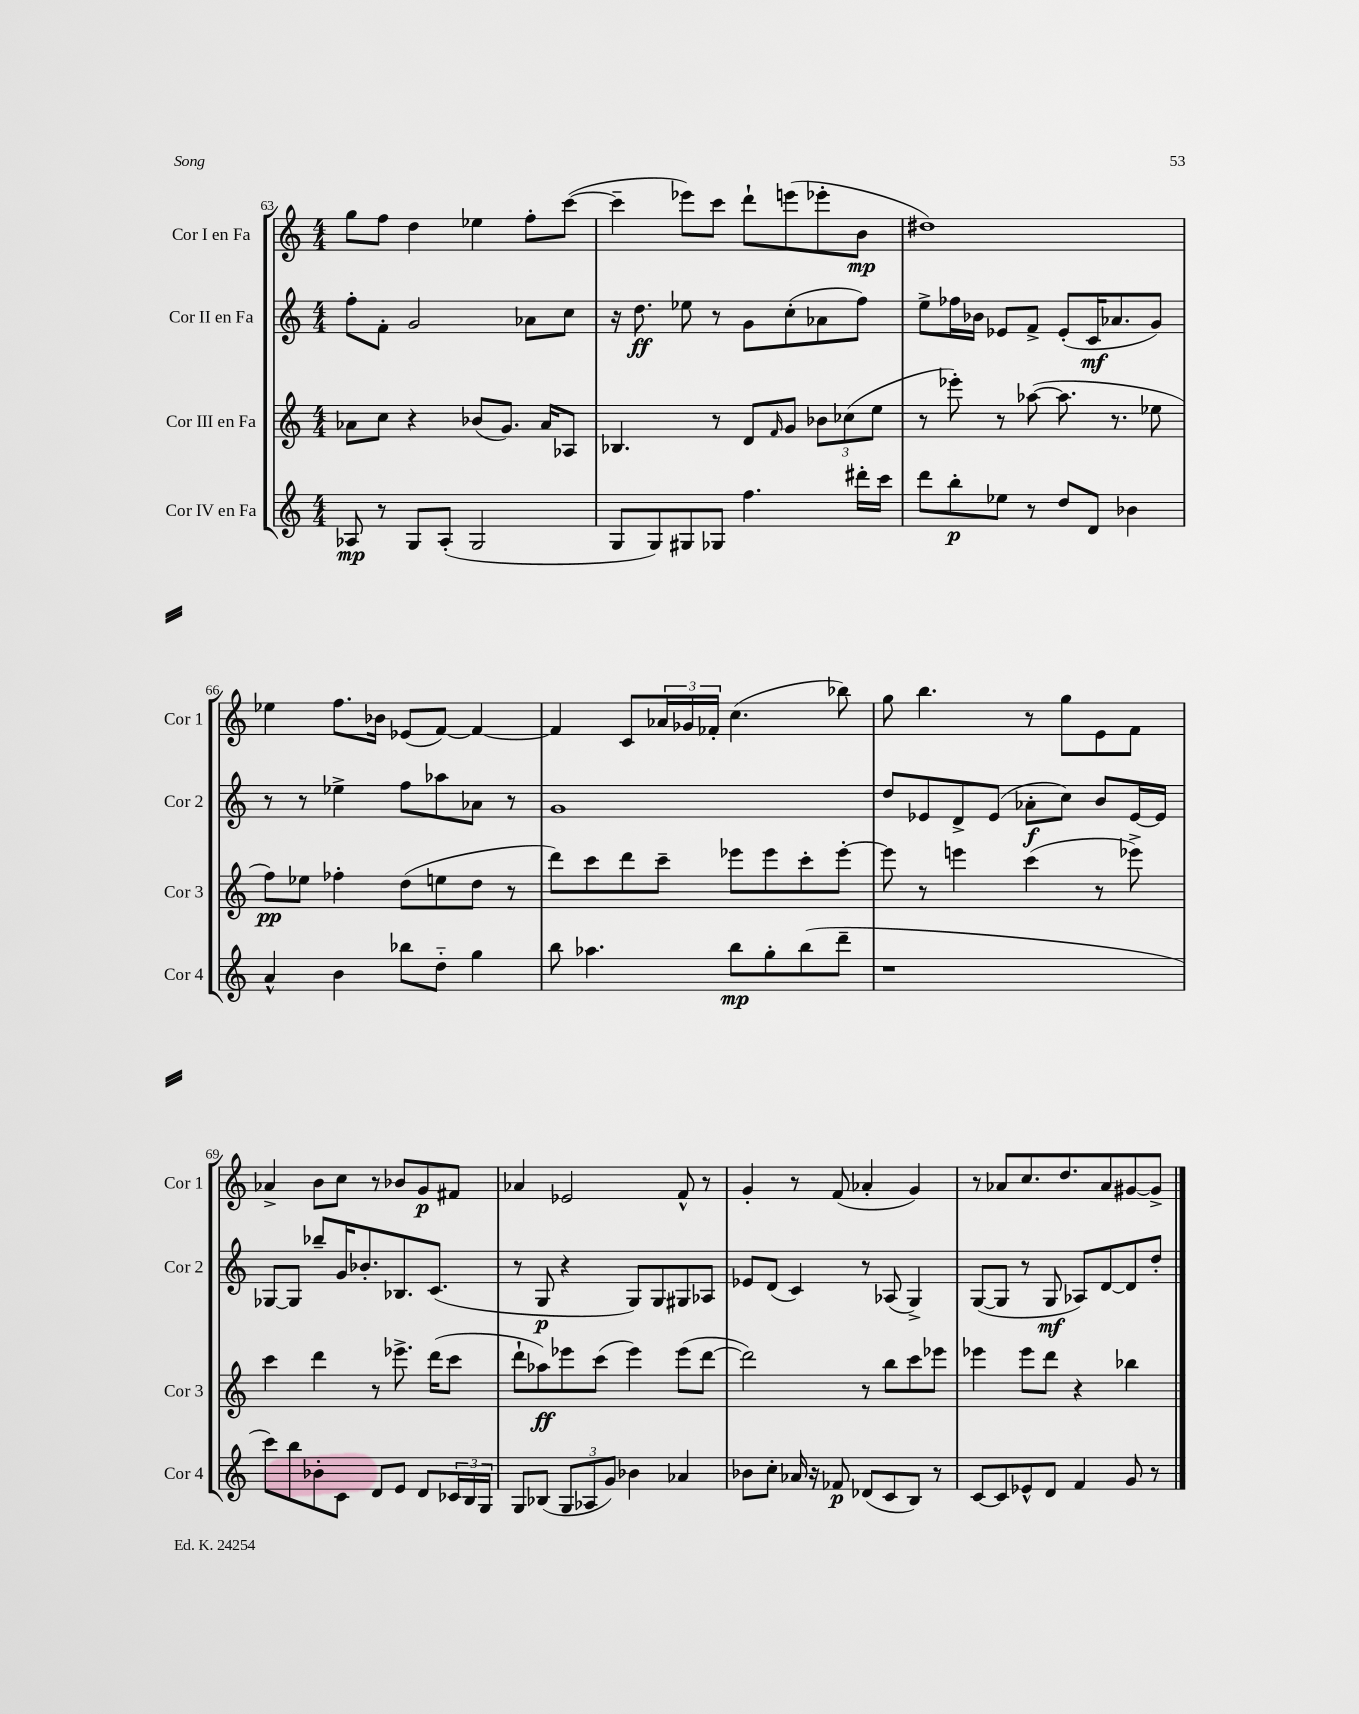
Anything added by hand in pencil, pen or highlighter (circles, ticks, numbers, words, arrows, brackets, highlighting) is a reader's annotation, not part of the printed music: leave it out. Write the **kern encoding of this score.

**kern	**dynam	**kern	**dynam	**kern	**dynam	**kern	**dynam
*part4	*part4	*part3	*part3	*part2	*part2	*part1	*part1
*staff4	*staff4	*staff3	*staff3	*staff2	*staff2	*staff1	*staff1
*I"Cor IV en Fa	*	*I"Cor III en Fa	*	*I"Cor II en Fa	*	*I"Cor I en Fa	*
*I'Cor 4	*	*I'Cor 3	*	*I'Cor 2	*	*I'Cor 1	*
*clefG2	*	*clefG2	*	*clefG2	*	*clefG2	*
*k[]	*	*k[]	*	*k[]	*	*k[]	*
*M4/4	*	*M4/4	*	*M4/4	*	*M4/4	*
=63	=63	=63	=63	=63	=63	=63	=63
8A-X/	mp	8a-X\L	.	8ff'\L	.	8gg\L	.
8r	.	8cc\J	.	8f'\J	.	8ff\J	.
8G/L	.	4r	.	2g/	.	4dd\	.
(8A-'/J	.	.	.	.	.	.	.
2G/	.	(8b-X/L	.	.	.	4ee-X\	.
.	.	8.g/J)	.	.	.	.	.
.	.	.	.	8a-X\L	.	8ff'\L	.
.	.	16a-/KL	.	.	.	.	.
.	.	8A-X/J	.	8cc\J	.	([8ccc\J	.
=64	=64	=64	=64	=64	=64	=64	=64
8G/L	.	4.B-X/	.	16r	.	4ccc~\]	.
.	.	.	.	8.dd\	ff	.	.
8G/)	.	.	.	.	.	.	.
8G#X/	.	.	.	8ee-X\	.	8eee-X\L)	.
8G-X/J	.	8r	.	8r	.	8ccc\J	.
4.ff\	.	8d/L	.	8g\L	.	8ddd`\L	.
.	.	16qqf/	.	.	.	.	.
.	.	8g/J	.	(8cc'\	.	(8eeen\	.
.	.	12b-X\L	.	8a-X\	.	8eee-X'\	.
.	.	(12cc-X\	.	.	.	.	.
16ddd#X'\LL	.	.	.	8ff\J)	.	8b\J	mp
.	.	12ee\J	.	.	.	.	.
16ccc\JJ	.	.	.	.	.	.	.
=65	=65	=65	=65	=65	=65	=65	=65
8ddd\L	.	8r	.	8ee^\L	.	1dd#X)	.
8bb'\	p	8eee-X'\)	.	16ff-X\L	.	.	.
.	.	.	.	16b-X\JJ	.	.	.
8ee-X\J	.	8r	.	8e-X/L	.	.	.
8r	.	([8aa-X\	.	8f^/J	.	.	.
8dd/L	.	8.aa-\]	.	(8e-'/L	.	.	.
8d/J	.	.	.	16c/K	mf	.	.
.	.	8.r	.	8.a-X/	.	.	.
4b-X\	.	.	.	.	.	.	.
.	.	8ee-X\	.	8g/J)	.	.	.
!!LO:LB:g=z
=66	=66	=66	=66	=66	=66	=66	=66
4a^^/	.	8ff\L)	pp	8r	.	4ee-X\	.
.	.	8ee-X\J	.	8r	.	.	.
4b\	.	4ff-X'\	.	4ee-X^\	.	8.ff\L	.
.	.	.	.	.	.	16b-X\Jk	.
8bb-X\L	.	(8dd\L	.	8ff\L	.	(8e-X/L	.
8dd\J	.	8een\	.	8aa-X\	.	[8f/J)	.
4gg\	.	8dd\J	.	8a-X\J	.	4f/_	.
.	.	8r	.	8r	.	.	.
=67	=67	=67	=67	=67	=67	=67	=67
8bb\	.	8ddd\L)	.	1g	.	4f/]	.
4.aa-X\	.	8ccc\	.	.	.	.	.
.	.	8ddd\	.	.	.	8c/L	.
.	.	8ccc~\J	.	.	.	24a-X/L	.
.	.	.	.	.	.	24g-X/	.
.	.	.	.	.	.	24f-X'/JJ	.
8bb\L	mp	8eee-X\L	.	.	.	(4.cc\	.
8gg'\	.	8eee-\	.	.	.	.	.
(8bb\	.	8ccc'\	.	.	.	.	.
8ddd~\J	.	[8eee-'\J	.	.	.	8bb-X\)	.
=68	=68	=68	=68	=68	=68	=68	=68
1r	.	8eee-\]	.	8dd/L	.	8gg\	.
.	.	8r	.	8e-X/	.	4.bb\	.
.	.	4eeen\	.	8d^/	.	.	.
.	.	.	.	(8e-/J	.	.	.
.	.	(4ccc\	.	8a-X'\L	f	8r	.
.	.	.	.	8cc\J)	.	8gg\L	.
.	.	8r	.	8b/L	.	8e\	.
.	.	8eee-X^\)	.	[16e-/L	.	8f\J	.
.	.	.	.	16e-/JJ]	.	.	.
!!LO:LB:g=z
=69	=69	=69	=69	=69	=69	=69	=69
8ccc\L)	.	4ccc\	.	[8G-X/L	.	4a-X^/	.
8bb\	.	.	.	8G-/J]	.	.	.
8b-X'\	.	4ddd\	.	8bb-X~/L	.	8b\L	.
8c\J	.	.	.	16g/K	.	8cc\J	.
.	.	.	.	8.b-X'/	.	.	.
8d/L	.	8r	.	.	.	8r	.
8e/J	.	8.eee-X^\	.	8.B-X/	.	8b-X/L	.
8d/L	.	.	.	.	.	8g/	p
.	.	(16ddd\KL	.	(8.c/J	.	.	.
24c-X/L	.	8ccc\J	.	.	.	8f#X/J	.
24B/	.	.	.	.	.	.	.
24G/JJ	.	.	.	.	.	.	.
=70	=70	=70	=70	=70	=70	=70	=70
8G/L	.	8ddd`\L	.	8r	.	4a-X/	.
(8B-X/J	.	8aa-X\)	ff	8G/	p	.	.
12G/L	.	8eee-X\	.	4r	.	2e-X/	.
12A-X/	.	.	.	.	.	.	.
.	.	(8ccc\J	.	.	.	.	.
12g/J)	.	.	.	.	.	.	.
4b-X\	.	4eee-\)	.	8G/L)	.	.	.
.	.	.	.	8G/	.	.	.
4a-X/	.	(8eee-\L	.	8G#X/	.	8f^^/	.
.	.	[8ddd\J	.	8A-X/J	.	8r	.
=71	=71	=71	=71	=71	=71	=71	=71
8b-X\L	.	2ddd\])	.	8e-X/L	.	4g'/	.
8cc'\J	.	.	.	(8d/J	.	.	.
16a-X/	.	.	.	4c/)	.	8r	.
16r	.	.	.	.	.	.	.
8f-X/	p	.	.	.	.	(8f/	.
(8d-X/L	.	8r	.	8r	.	4a-X'/	.
8c/	.	8bb\L	.	(8A-X/	.	.	.
8B/J)	.	8ccc\	.	4G^/)	.	4g/)	.
8r	.	8eee-X\J	.	.	.	.	.
=72	=72	=72	=72	=72	=72	=72	=72
[8c/L	.	4eee-X\	.	([8G/L	.	8r	.
8c/]	.	.	.	8G/J]	.	8a-X/L	.
8e-X^^/	.	8eee-\L	.	8r	.	8.cc/	.
8d/J	.	8ddd\J	.	8G/	mf	.	.
.	.	.	.	.	.	8.dd/	.
4f/	.	4r	.	8A-X/L)	.	.	.
.	.	.	.	[8d/	.	8a-/	.
8g/	.	4bb-X\	.	8d/]	.	[8g#X/	.
8r	.	.	.	8dd'/J	.	8g#^/J]	.
==	==	==	==	==	==	==	==
*-	*-	*-	*-	*-	*-	*-	*-
